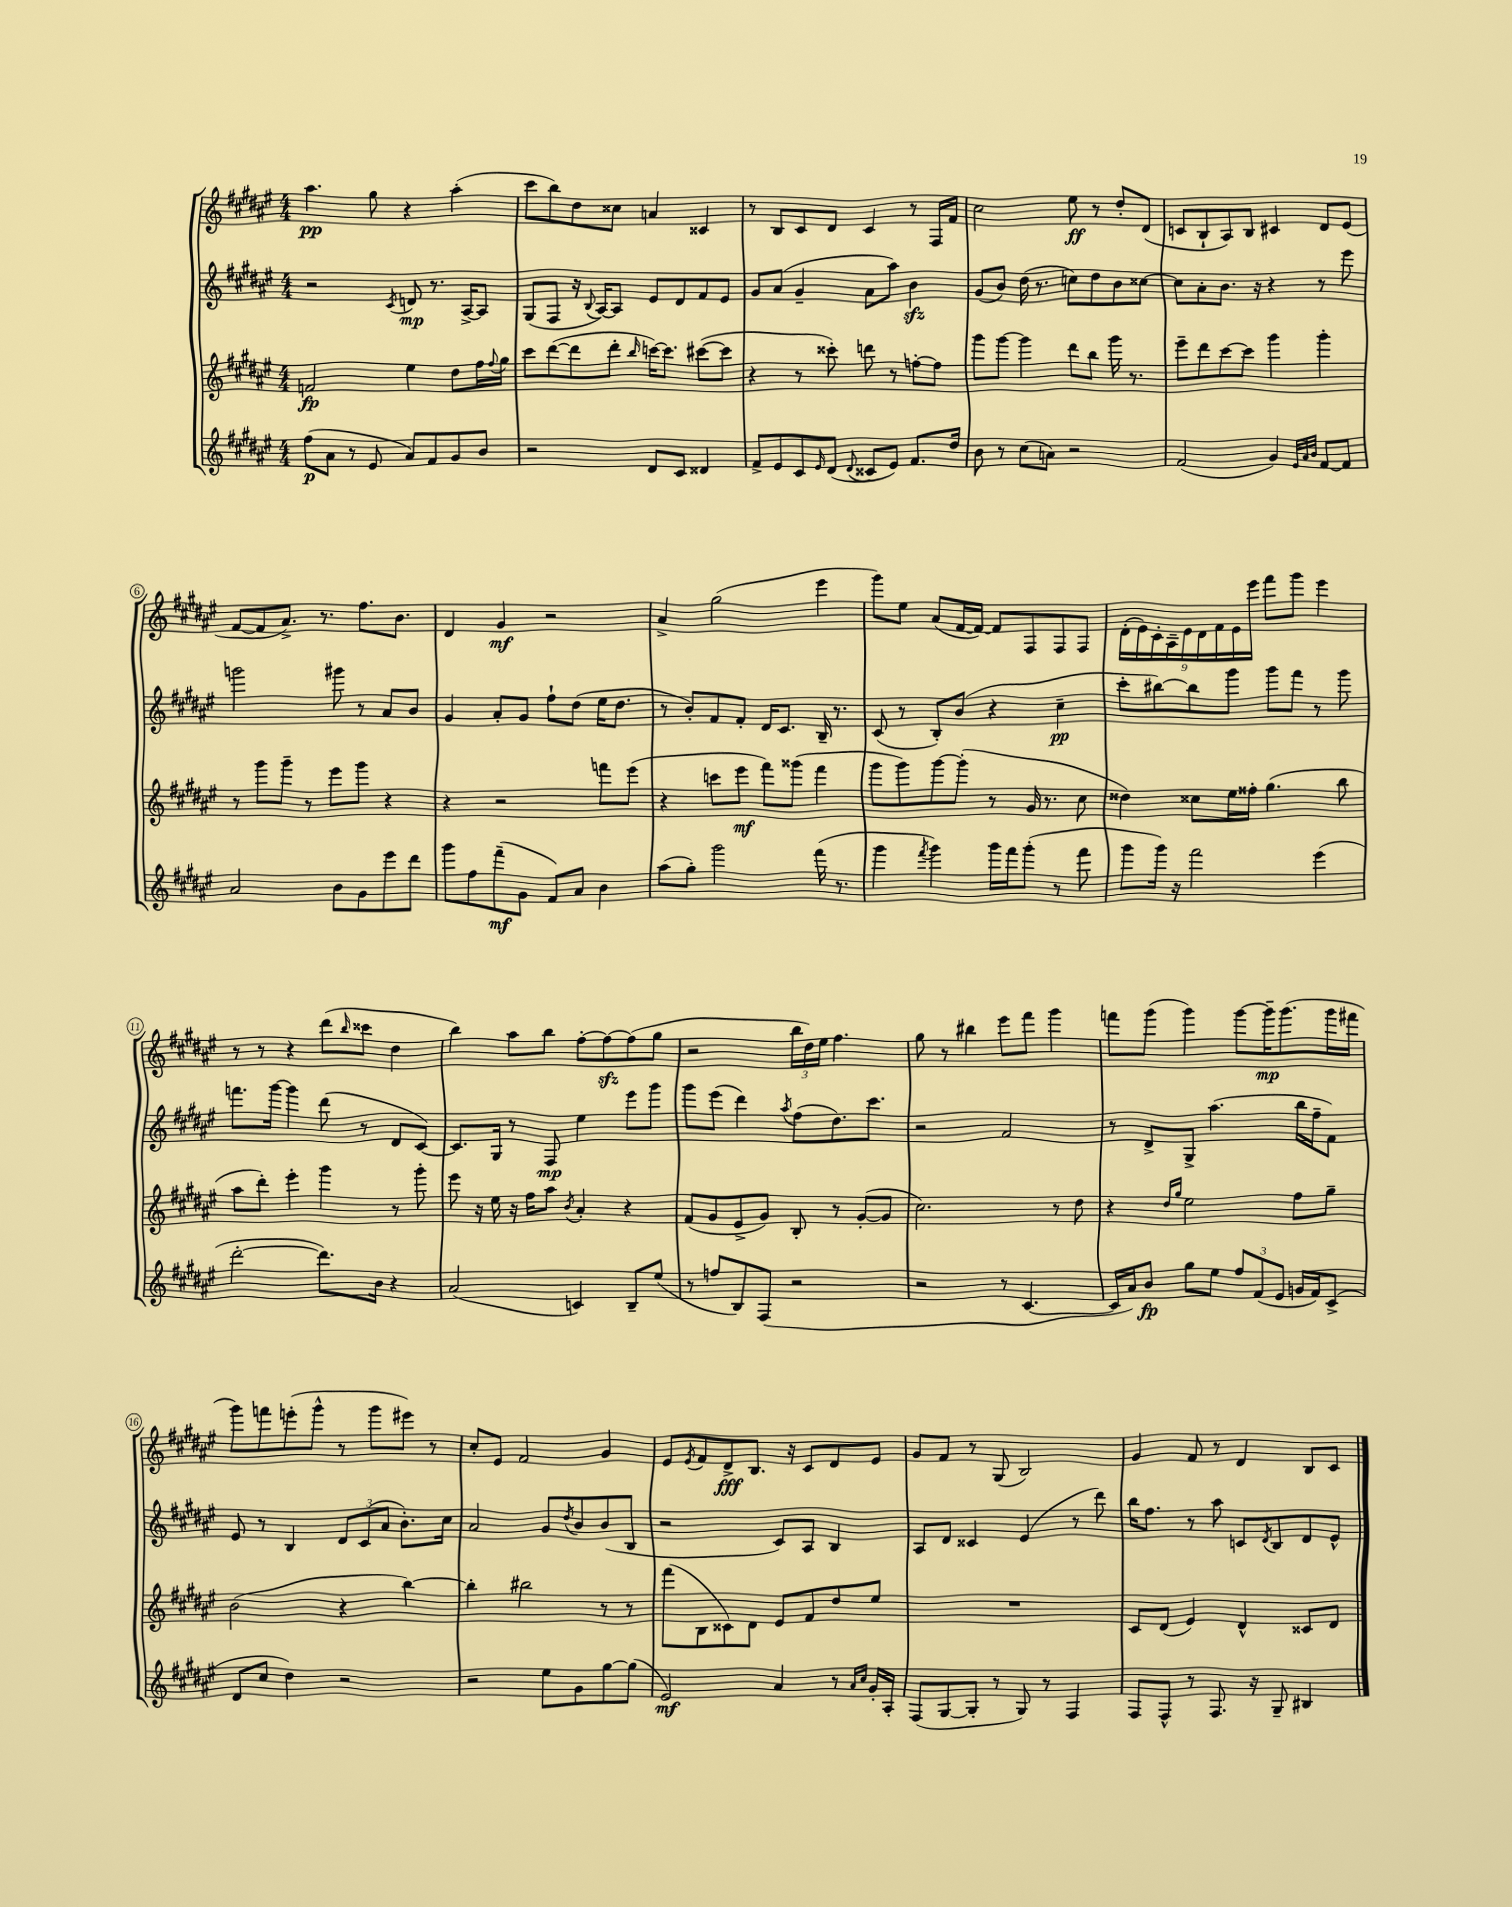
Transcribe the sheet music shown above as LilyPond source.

<<
\new StaffGroup <<
\new Staff = "s0" {
    \clef treble \key fis \major \numericTimeSignature \time 4/4
    ais''4.\pp gis''8 r4 ais''4-.( |
    cis'''8 b''8) dis''8 cisis''8 a'4 cisis'4 |
    r8 b8 cis'8 dis'8 cis'4 r8 fis16 fis'16 |
    cis''2 eis''8\ff r8 dis''8-. dis'8( |
    c'8 b8-! ais8) b8 cis'4 dis'8 eis'8( |
    fis'8~ fis'8 ais'8.->) r8. fis''8. b'8. |
    dis'4 gis'4\mf r2 |
    ais'4-> gis''2( eis'''4 |
    gis'''8) eis''8 ais'8( fis'16~ fis'16~) fis'8 fis8 fis8 fis8 |
    \tuplet 9/8 { dis'16-.( eis'16) cis'16-. ais16-- eis'16 dis'16 fis'16 eis'16 eis'''16 } fis'''8 gis'''8 eis'''4 |
    r8 r8 r4 dis'''8( \grace { b''16 } cisis'''8 dis''4 |
    b''4) ais''8 b''8 fis''8~-. fis''8~\sfz fis''8( gis''8 |
    r2 \tuplet 3/2 { b''16 dis''16) eis''16 } fis''4. |
    gis''8 r8 bis''4 eis'''8 fis'''8 gis'''4 |
    f'''8 gis'''8( gis'''4) gis'''8~ gis'''16--\mp gis'''8.( gis'''16 fis'''16 |
    gis'''8) f'''8 e'''8-.( gis'''8-^ r8 gis'''8 eis'''8) r8 |
    cis''8-. eis'8 fis'2 gis'4 |
    eis'8 \acciaccatura { eis'8 } fis'8 dis'8->\fff b8. r16 cis'8 dis'8 eis'8 |
    gis'8 fis'8 r8 gis8( b2) |
    gis'4 fis'8 r8 dis'4 b8 cis'8 \bar "|." |
}
\new Staff = "s1" {
    \clef treble \key fis \major \numericTimeSignature \time 4/4
    r2 \acciaccatura { cis'8 } d'8\mp r8. ais16~-> ais8 |
    gis8( fis8 r16 \appoggiatura { b8 } ais16~) ais8 eis'8 dis'8 fis'8 eis'8 |
    gis'8 ais'8( gis'4-- ais'8 ais''8) b'4\sfz |
    gis'8( b'8) dis''16( r8. c''8) dis''8 b'8 cisis''8~ |
    cisis''8 ais'8-. b'8. r16 r4 r8 eis'''8 |
    g'''2 gis'''8 r8 ais'8 b'8 |
    gis'4 ais'8-. gis'8 fis''8-! dis''8( eis''16 dis''8. |
    r8 b'8-.) fis'8 fis'8-. dis'16 cis'8. b16-- r8. |
    cis'8( r8 b8-.) b'8( r4 cis''4--\pp |
    cis'''8-. bis''8~) bis''8 gis'''8 gis'''8 fis'''8 r8 gis'''8 |
    f'''8. gis'''16~ gis'''4 dis'''8( r8 dis'8 cis'8~) |
    cis'8. gis16 r8 fis8\mp eis''4 eis'''8 gis'''8 |
    gis'''8 eis'''8( dis'''4) \acciaccatura { ais''8 } fis''8( dis''8.) cis'''8. |
    r2 fis'2 |
    r8 dis'8-> gis8-> ais''4.( b''16 fis''16-- fis'8) |
    eis'8 r8 b4 \tuplet 3/2 { dis'8 cis'8( ais'8 } b'8.-.) cis''16 |
    ais'2 gis'8 \acciaccatura { dis''8 } b'8 b'8( b8 |
    r2 cis'8) ais8 b4 |
    ais8 dis'8 cisis'4 eis'4( r8 dis'''8) |
    b''16 fis''8. r8 ais''8 c'8 \acciaccatura { dis'8 } b8 dis'8 eis'8-^ \bar "|." |
}
\new Staff = "s2" {
    \clef treble \key fis \major \numericTimeSignature \time 4/4
    f'2\fp eis''4 dis''8 fis''16 \appoggiatura { fis''8 } gis''16 |
    cis'''8 dis'''8~( dis'''8 dis'''8-. \grace { b''16 } c'''16~) c'''8. cis'''8~( cis'''8 |
    r4 r8 cisis'''8-.) d'''8 r8 f''8~-. f''8 |
    gis'''8 gis'''8~ gis'''4 dis'''8 b''8 gis'''16 r8. |
    eis'''8-- dis'''8 cis'''8~ cis'''8 gis'''4 gis'''4-. |
    r8 gis'''8 gis'''8-- r8 eis'''8 gis'''8 r4 |
    r4 r2 f'''8 eis'''8( |
    r4 c'''8 eis'''8\mf fis'''8) gisis'''8( fis'''4 |
    gis'''8 gis'''8) gis'''8~ gis'''8-.( r8 gis'16 r8. cis''8 |
    disis''4) cisis''8 eis''16 fisis''16-. gis''4.( b''8 |
    ais''8 dis'''8-.) eis'''4-. gis'''4 r8 gis'''8-. |
    eis'''8 r16 eis''16 r16 fis''16 ais''8 \acciaccatura { b'8 } ais'4-. r4 |
    fis'8( gis'8 eis'8-> gis'8) b8-. r8 gis'8~-.( gis'8 |
    cis''2.) r8 dis''8 |
    r4 \grace { dis''16 gis''16 } eis''2 fis''8 gis''8-- |
    b'2( r4 b''4~) |
    b''4-. bis''2 r8 r8 |
    fis'''8( b8 cisis'8) dis'8 eis'8 fis'8 dis''8 eis''8 |
    R1 |
    cis'8 dis'8( eis'4) dis'4-^ cisis'8 dis'8 \bar "|." |
}
\new Staff = "s3" {
    \clef treble \key fis \major \numericTimeSignature \time 4/4
    fis''8\p( ais'8 r8 eis'8 ais'8) fis'8 gis'8 b'8 |
    r2 dis'8 cis'8 disis'4 |
    fis'8-> eis'8 cis'8 \grace { eis'16 } dis'8( \appoggiatura { dis'8 } cisis'8 eis'8) fis'8. dis''16 |
    b'8 r8 cis''8( a'8) r2 |
    fis'2( gis'4) \grace { eis'32 ais'32 b'32 } fis'8~ fis'8 |
    ais'2 b'8 gis'8 eis'''8 dis'''8 |
    gis'''8 fis''8 fis'''8--\mf( gis'8 fis'8) ais'8 b'4 |
    ais''8( gis''8-.) gis'''2 fis'''16( r8. |
    gis'''4 \acciaccatura { fis'''8 } gis'''4) gis'''16 fis'''16 gis'''8-.( r8 fis'''8 |
    gis'''8 gis'''16) r16 fis'''2 eis'''4( |
    dis'''2~-. dis'''8.) b'16 r4 |
    ais'2( c'4) b8-- eis''8( |
    r8 f''8 b8) fis8( r2 |
    r2 r8 cis'4.~ |
    cis'16 ais'16) b'8\fp gis''8 eis''8 \tuplet 3/2 { fis''8 fis'8( eis'8 } g'16 fis'16) cis'8->( |
    dis'8 cis''8 dis''4) r2 |
    r2 eis''8 gis'8 gis''8~ gis''8( |
    eis'2\mf) ais'4 r8 \grace { ais'16 cis''16 } gis'16-. ais16-. |
    fis8( gis8~ gis8-. r8 gis8) r8 fis4 |
    fis8 fis8-^ r8 fis8. r16 gis8-- bis4 \bar "|." |
}
>>
>>
\layout { \context { \Score \override BarNumber.stencil = #(make-stencil-circler 0.1 0.3 ly:text-interface::print) } }
